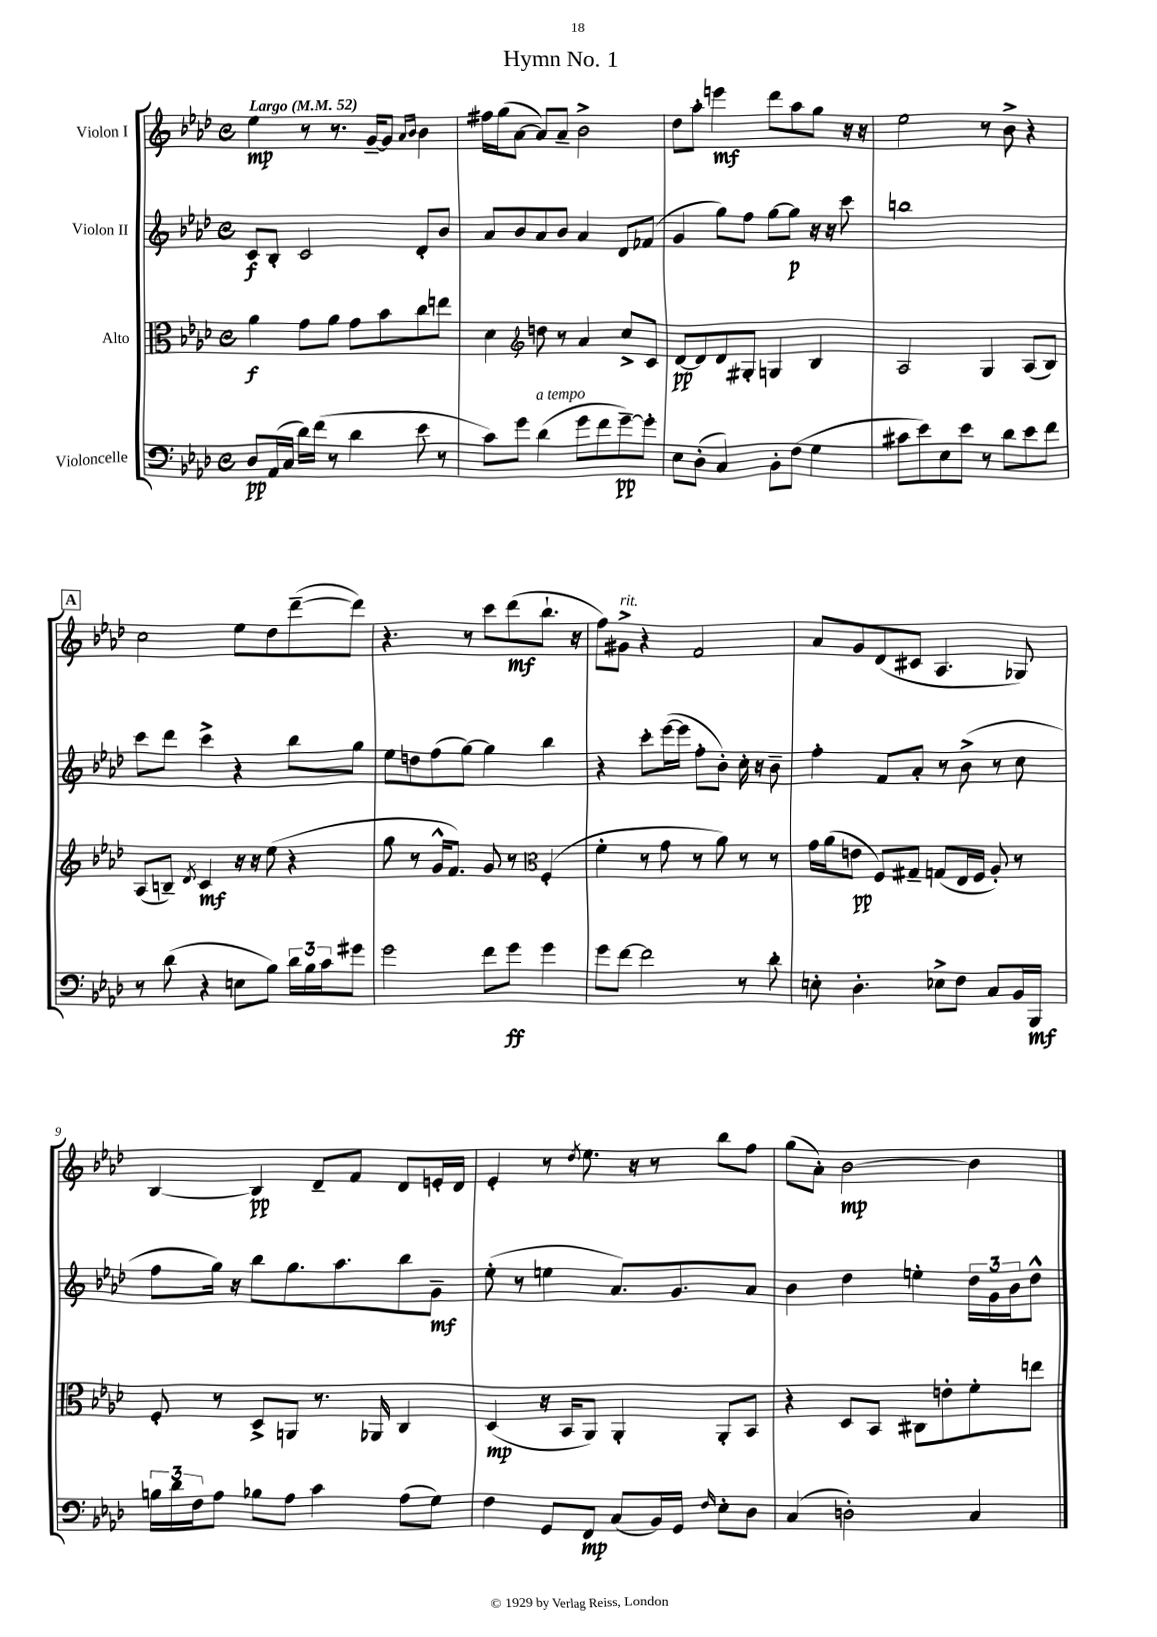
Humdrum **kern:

**kern	**dynam	**kern	**dynam	**kern	**dynam	**kern	**dynam
*part4	*part4	*part3	*part3	*part2	*part2	*part1	*part1
*staff4	*staff4	*staff3	*staff3	*staff2	*staff2	*staff1	*staff1
*I"Violoncelle	*	*I"Alto	*	*I"Violon II	*	*I"Violon I	*
*clefF4	*	*clefC3	*	*clefG2	*	*clefG2	*
*k[b-e-a-d-]	*	*k[b-e-a-d-]	*	*k[b-e-a-d-]	*	*k[b-e-a-d-]	*
*M4/4	*	*M4/4	*	*M4/4	*	*M4/4	*
*met(c)	*	*met(c)	*	*met(c)	*	*met(c)	*
*MM52	*	*MM52	*	*MM52	*	*MM52	*
=1	=1	=1	=1	=1	=1	=1	=1
!	!	!	!	!	!	!LO:TX:a:B:t=Largo	!
8D-/L	pp	4a-\	f	8c/L	f	4ee-\	mp
(16AA-/L	.	.	.	8B-'/J	.	.	.
16C/JJ	.	.	.	.	.	.	.
16d-\LL)	.	8g\L	.	2c/	.	8r	.
(16f\JJ	.	.	.	.	.	.	.
8r	.	8a-\J	.	.	.	8.r	.
4d-\	.	8g\L	.	.	.	.	.
.	.	.	.	.	.	[16g~/KL	.
.	.	8b-\	.	.	.	8g/J]	.
.	.	.	.	.	.	16qqa-/LL	.
.	.	.	.	.	.	16qqb-/JJ	.
8e-\	.	8cc\	.	8d-'/L	.	4b-\	.
8r	.	8een\J	.	8b-/J	.	.	.
=2	=2	=2	=2	=2	=2	=2	=2
8c\L)	.	4d-\	.	8a-/L	.	16ff#X\LL	.
.	.	.	.	.	.	(16gg\J	.
8g\J	.	.	.	8b-/	.	[8a-\J	.
*	*	*clefG2	*	*	*	*	*
!LO:TX:a:i:t=a tempo	!	!	!	!	!	!	!
(4d-\	.	8ddn\	.	8a-/	.	8a-/L])	.
.	.	8r	.	8b-/J	.	8a-~/J	.
8g\L	.	4a-/	.	4a-/	.	2b-^\	.
8f\	.	.	.	.	.	.	.
[8g~\)	pp	8cc^/L	.	8d-/L	.	.	.
8g'\J]	.	8c/J	.	(8f-X/J	.	.	.
=3	=3	=3	=3	=3	=3	=3	=3
8E-\L	.	[8d-/L	pp	4g/	.	8dd-\L	.
(8D-'\J	.	8d-/]	.	.	.	8aa-'\J	.
4C/)	.	8d-/	.	8gg\L)	.	4eeen\	mf
.	.	8G#X'/J	.	8ff\J	.	.	.
8BB-'\L	.	4Gn/	.	[8gg\L	.	8ddd-\L	.
(8F\J	.	.	.	8gg\J]	p	8aa-\	.
4G\	.	4B-/	.	16r	.	8gg\J	.
.	.	.	.	16r	.	.	.
.	.	.	.	8ccc\	.	16r	.
.	.	.	.	.	.	16r	.
=4	=4	=4	=4	=4	=4	=4	=4
8c#X\L	.	2A-/	.	1bbn	.	2ee-\	.
8e-\)	.	.	.	.	.	.	.
8E-\	.	.	.	.	.	.	.
8e-\J	.	.	.	.	.	.	.
8r	.	4G/	.	.	.	8r	.
8d-\L	.	.	.	.	.	8b-^\	.
8e-\	.	(8A-/L	.	.	.	4r	.
8f\J	.	8B-/J)	.	.	.	.	.
!!LO:LB:g=z
!!LO:REH:place=s1:t=A
=5	=5	=5	=5	=5	=5	=5	=5
8r	.	(8A-/L	.	8ccc\L	.	2cc\	.
(8d-\	.	8Bn~/J)	.	8ddd-\J	.	.	.
.	.	8qd-/	.	.	.	.	.
4r	.	4c/	mf	4ccc^\	.	.	.
8En\L	.	16r	.	4r	.	8ee-\L	.
.	.	16r	.	.	.	.	.
8B-\J)	.	(8ee-\	.	.	.	8dd-\	.
24d-\LL	.	4r	.	8bb-\L	.	([8ddd-~\	.
24B-\	.	.	.	.	.	.	.
24c\J	.	.	.	.	.	.	.
8g#X\J	.	.	.	8gg\J	.	8ddd-\J])	.
=6	=6	=6	=6	=6	=6	=6	=6
2g\	.	8gg\	.	8ee-\L	.	4.r	.
.	.	8r	.	8ddn\	.	.	.
.	.	16g^^/KL	.	(8ff\	.	.	.
.	.	8.f/J)	.	.	.	.	.
.	.	.	.	[8gg\J)	.	8r	.
8f\L	.	8g/	.	4gg\]	.	8ccc\L	.
8g\J	ff	8r	.	.	.	(8ddd-\	mf
*	*	*clefC3	*	*	*	*	*
4g\	.	(4F'/	.	4bb-\	.	8.bb-`\J	.
.	.	.	.	.	.	16r	.
=7	=7	=7	=7	=7	=7	=7	=7
8g\L	.	4f'\	.	4r	.	8ff\L)	.
!	!	!	!	!	!	!LO:TX:a:i:t=rit.	!
[8f\J	.	.	.	.	.	8g#X^\J	.
2f\]	.	8r	.	8ccc'\L	.	4r	.
.	.	8g\	.	([16eee-\L	.	.	.
.	.	.	.	16eee-\JJ]	.	.	.
.	.	8r	.	8ff'\L	.	2f/	.
.	.	8a-\)	.	8b-'\J)	.	.	.
8r	.	8r	.	16cc'\	.	.	.
.	.	.	.	16r	.	.	.
8d-'\	.	8r	.	8b-~\	.	.	.
=8	=8	=8	=8	=8	=8	=8	=8
8En'\	.	16g\LL	.	4ff'\	.	8a-/L	.
.	.	(16a-\J	.	.	.	.	.
4.D-'\	.	8en\J	pp	.	.	8g/	.
.	.	8F/L)	.	8f/L	.	(8d-/	.
.	.	8G#X~/J	.	8a-'/J	.	8c#X/J	.
8E-X^\L	.	(8Gn/L	.	8r	.	4.A-/	.
8F\J	.	16E-/L	.	(8b-^\	.	.	.
.	.	16F/JJ	.	.	.	.	.
8C/L	.	8A-'/)	.	8r	.	.	.
16BB-/L	.	8r	.	8cc\	.	8G-X/)	.
16BBB-/JJ	mf	.	.	.	.	.	.
!!LO:LB:g=z
=9	=9	=9	=9	=9	=9	=9	=9
24Bn\LL	.	8F'/	.	8ff\L	.	[4B-/	.
24d-\	.	.	.	.	.	.	.
24F\J	.	.	.	.	.	.	.
8A-\J	.	8r	.	16gg\Jk)	.	.	.
.	.	.	.	16r	.	.	.
8B-X\L	.	8D-^/L	.	8bb-\L	.	4B-/]	pp
8A-\J	.	8AAn/J	.	8.gg\	.	.	.
4c\	.	8.r	.	.	.	8d-~/L	.
.	.	.	.	8.aa-\	.	.	.
.	.	.	.	.	.	8f/J	.
.	.	16AA-X/	.	.	.	.	.
(8A-\L	.	4C/	.	8bb-\	.	8d-/L	.
8G\J)	.	.	.	8g~\J	mf	16en'/L	.
.	.	.	.	.	.	16d-/JJ	.
=10	=10	=10	=10	=10	=10	=10	=10
4F\	.	(4D-/	mp	(8ee-'\	.	4e-'/	.
.	.	.	.	8r	.	.	.
8GG/L	.	16r	.	4een\	.	8r	.
.	.	16BB-/KL	.	.	.	.	.
.	.	.	.	.	.	8qdd-/	.
8FF/J	mp	8AA-/J)	.	.	.	8.ee-\	.
(8C/L	.	4AA-'/	.	8.a-/L)	.	.	.
.	.	.	.	.	.	16r	.
16BB-/L)	.	.	.	.	.	8r	.
16GG/JJ	.	.	.	8.g/	.	.	.
16qqF/	.	.	.	.	.	.	.
8E-'\L	.	8AA-'/L	.	.	.	8bb-\L	.
8D-\J	.	8BB-/J	.	8a-/J	.	8ff\J	.
=11	=11	=11	=11	=11	=11	=11	=11
(4C/	.	4r	.	4b-\	.	(8gg\L	.
.	.	.	.	.	.	8a-'\J)	.
2Dn'\)	.	8D-/L	.	4dd-\	.	[2b-\	mp
.	.	8BB-/J	.	.	.	.	.
.	.	8C#X\L	.	4een'\	.	.	.
.	.	8en'\	.	.	.	.	.
4C/	.	8f'\	.	24dd-\LL	.	4b-\]	.
.	.	.	.	24g\	.	.	.
.	.	.	.	24b-\J	.	.	.
.	.	8een\J	.	8dd-^^\J	.	.	.
==	==	==	==	==	==	==	==
*-	*-	*-	*-	*-	*-	*-	*-
